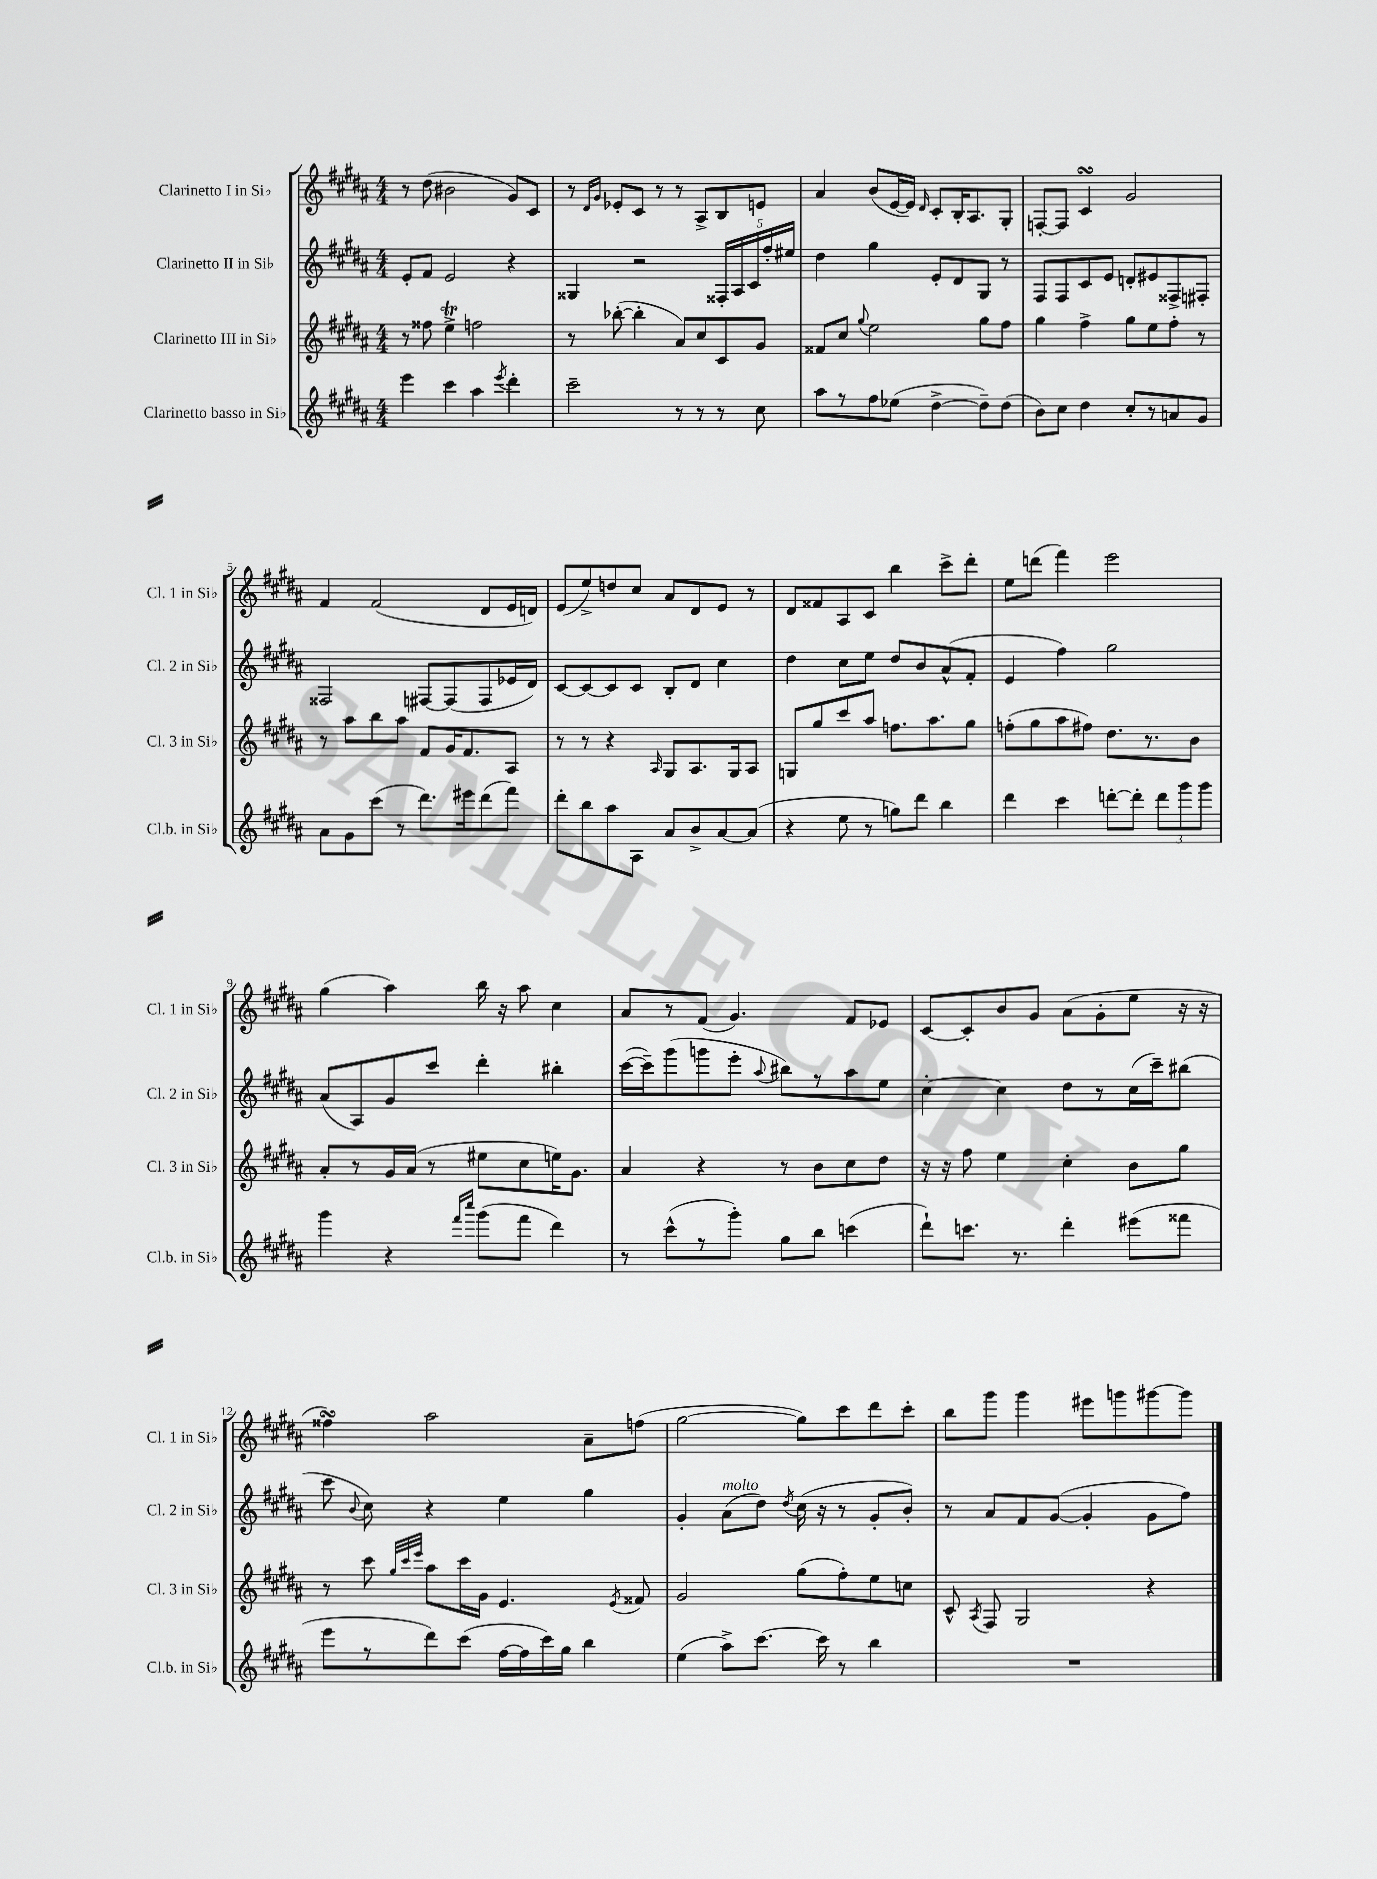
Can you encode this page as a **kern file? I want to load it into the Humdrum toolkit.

**kern	**kern	**kern	**kern
*staff4	*staff3	*staff2	*staff1
*clefG2	*clefG2	*clefG2	*clefG2
*k[f#c#g#d#a#]	*k[f#c#g#d#a#]	*k[f#c#g#d#a#]	*k[f#c#g#d#a#]
*M4/4	*M4/4	*M4/4	*M4/4
4eee	8r	8e'	8r
.	8ff##	8f#	(8dd#
4ccc#	4ee^	2e	2b#
4aa#	2ff	.	.
8qeee	.	.	.
4ddd#'	.	4r	8g#)
.	.	.	8c#
=	=	=	=
2ccc#~	8r	4G##	8r
.	.	.	16qqd#
.	.	.	16qqg#
.	([8bb-'	.	8e-'
.	4bb-']	2r	8c#
.	.	.	8r
8r	8a#)	.	8r
8r	8cc#	.	8A#^
8r	8c#	20F##'	8B
.	.	20A#	.
.	.	20c#	.
8cc#	8g#	.	8e
.	.	20ff#'	.
.	.	20ee#	.
=	=	=	=
8aa#	8f##	4dd#	4a#
8r	8cc#	.	.
.	8qqgg#	.	.
8ff#	2ee	4gg#	(8b
(8ee-	.	.	[16e
.	.	.	16e])
.	.	.	16qqd#
[4dd#^	.	8e'	8c#'
.	.	8d#	16B'
.	.	.	8.A#
8dd#~])	8gg#	8G#	.
(8dd#	8ff#	8r	8G#'
=	=	=	=
8b)	4gg#	8F#	[8F'
8cc#	.	8F#	8F]
4dd#	4ff#^	8c#	4c#
.	.	8e	.
8cc#'	8gg#	8d'	2g#
8r	8ee	8e#	.
8a	8ff#'	8F##^	.
8g#	8r	8F#'	.
=	=	=	=
8a#	8r	2F##	4f#
8g#	8aa#	.	.
(8ccc#	8bb	.	(2f#
8r	8aa#	.	.
8.ddd#)	8f#	[8F#	.
.	16g#	(8F#]	.
16eee#	8.f#	.	.
(8ddd#	.	8F#	8d#
8fff#)	8A#	16e-	16e
.	.	16d#)	16d)
=	=	=	=
8ddd#'	8r	[8c#	(8e
8bb	8r	8c#_	8ee^)
8aa#	4r	8c#]	8dd
8A#	.	8c#	8cc#
.	16qqA#	.	.
8a#	8G#	8B'	8a#
8b^	8.A#	8d#	8d#
[8a#	.	4cc#	8e
.	16G#	.	.
(8a#]	8A#	.	8r
=	=	=	=
4r	8G	4dd#	8d#
.	8gg#	.	8f##
8ee	8ccc#	8cc#	8A#
8r	8aa#	8ee	8c#
8gg)	8.ff	8dd#	4bb
8ddd#	.	8b	.
.	8.aa#	.	.
4bb	.	(8a#^^	8ccc#^
.	8gg#	8f#'	8ddd#'
=	=	=	=
4ddd#	(8ff'	4e	8ee
.	8gg#	.	(8ddd
4ccc#	8aa#	4ff#)	4fff#)
.	8ff#)	.	.
[8ddd'	8.dd#	2gg#	2eee
8ddd']	.	.	.
.	8.r	.	.
12ddd	.	.	.
12ggg#	.	.	.
.	8b	.	.
12ggg#	.	.	.
=	=	=	=
4ggg#	8a#'	(8a#	(4gg#
.	8r	8A#)	.
4r	16g#	8g#	4aa#)
.	(16a#	.	.
.	8r	8ccc#	.
16qqfff#	.	.	.
16qqcccc#	.	.	.
(8ggg#	8ee#	4ddd#'	16bb
.	.	.	16r
8fff#	8cc#	.	8aa#
4ddd#)	16ee)	4bb#'	4cc#
.	8.g#	.	.
=	=	=	=
8r	4a#	([16ccc#	8a#
.	.	16ccc#~])	.
(8ccc#^^	.	(8ggg#	8r
8r	4r	8ggg	(8f#
8ggg#')	.	8eee'	4.g#)
.	.	8qqaa#	.
8gg#	8r	8bb#)	.
8bb	8b	8r	.
(4ccc	8cc#	8aa#	8f#
.	8dd#	8ee	8e-
=	=	=	=
8ddd#`)	16r	[4cc#'	[8c#
.	16r	.	.
8.ccc	8ff#	.	8c#']
.	4ee	4cc#]	8b
8.r	.	.	.
.	.	.	8g#
4ddd#'	4cc#'	8dd#	(8a#
.	.	8r	8g#'
(8eee#	8b	(16cc#	8ee
.	.	16ccc#~)	.
8fff##	8gg#	(8bb#	16r
.	.	.	16r
=	=	=	=
8eee	8r	8ccc#	4ff##)
.	.	8qqb	.
8r	8ccc#	8cc#)	.
.	32qqgg#	.	.
.	32qqccc#	.	.
.	32qqeee	.	.
8ddd#)	8aa#	4r	2aa#
(8ccc#	16ccc#	.	.
.	16g#	.	.
[16ff#	4.e	4ee	.
16ff#]	.	.	.
16ccc#)	.	.	.
16gg#	.	.	.
4bb	.	4gg#	8a#~
.	8qe	.	.
.	8f##	.	(8ff
=	=	=	=
(4ee	2g#	4g#'	[2gg#
8aa#^)	.	(8a#	.
[8.ccc#	.	8dd#)	.
.	.	8qdd#	.
.	(8gg#	(16cc#	8gg#])
16ccc#]	.	16r	.
8r	8ff#')	8r	8ccc#
4bb	8ee	8g#'	8ddd#
.	8cc	8b')	8ccc#'
=	=	=	=
1r	8c#^^	8r	8bb
.	8qA#	.	.
.	8F#	8a#	8ggg#
.	2G#	8f#	4ggg#
.	.	([8g#	.
.	.	4g#']	8eee#
.	.	.	8ggg
.	4r	8g#	[8ggg#
.	.	8ff#)	8ggg#]
==	==	==	==
*-	*-	*-	*-
